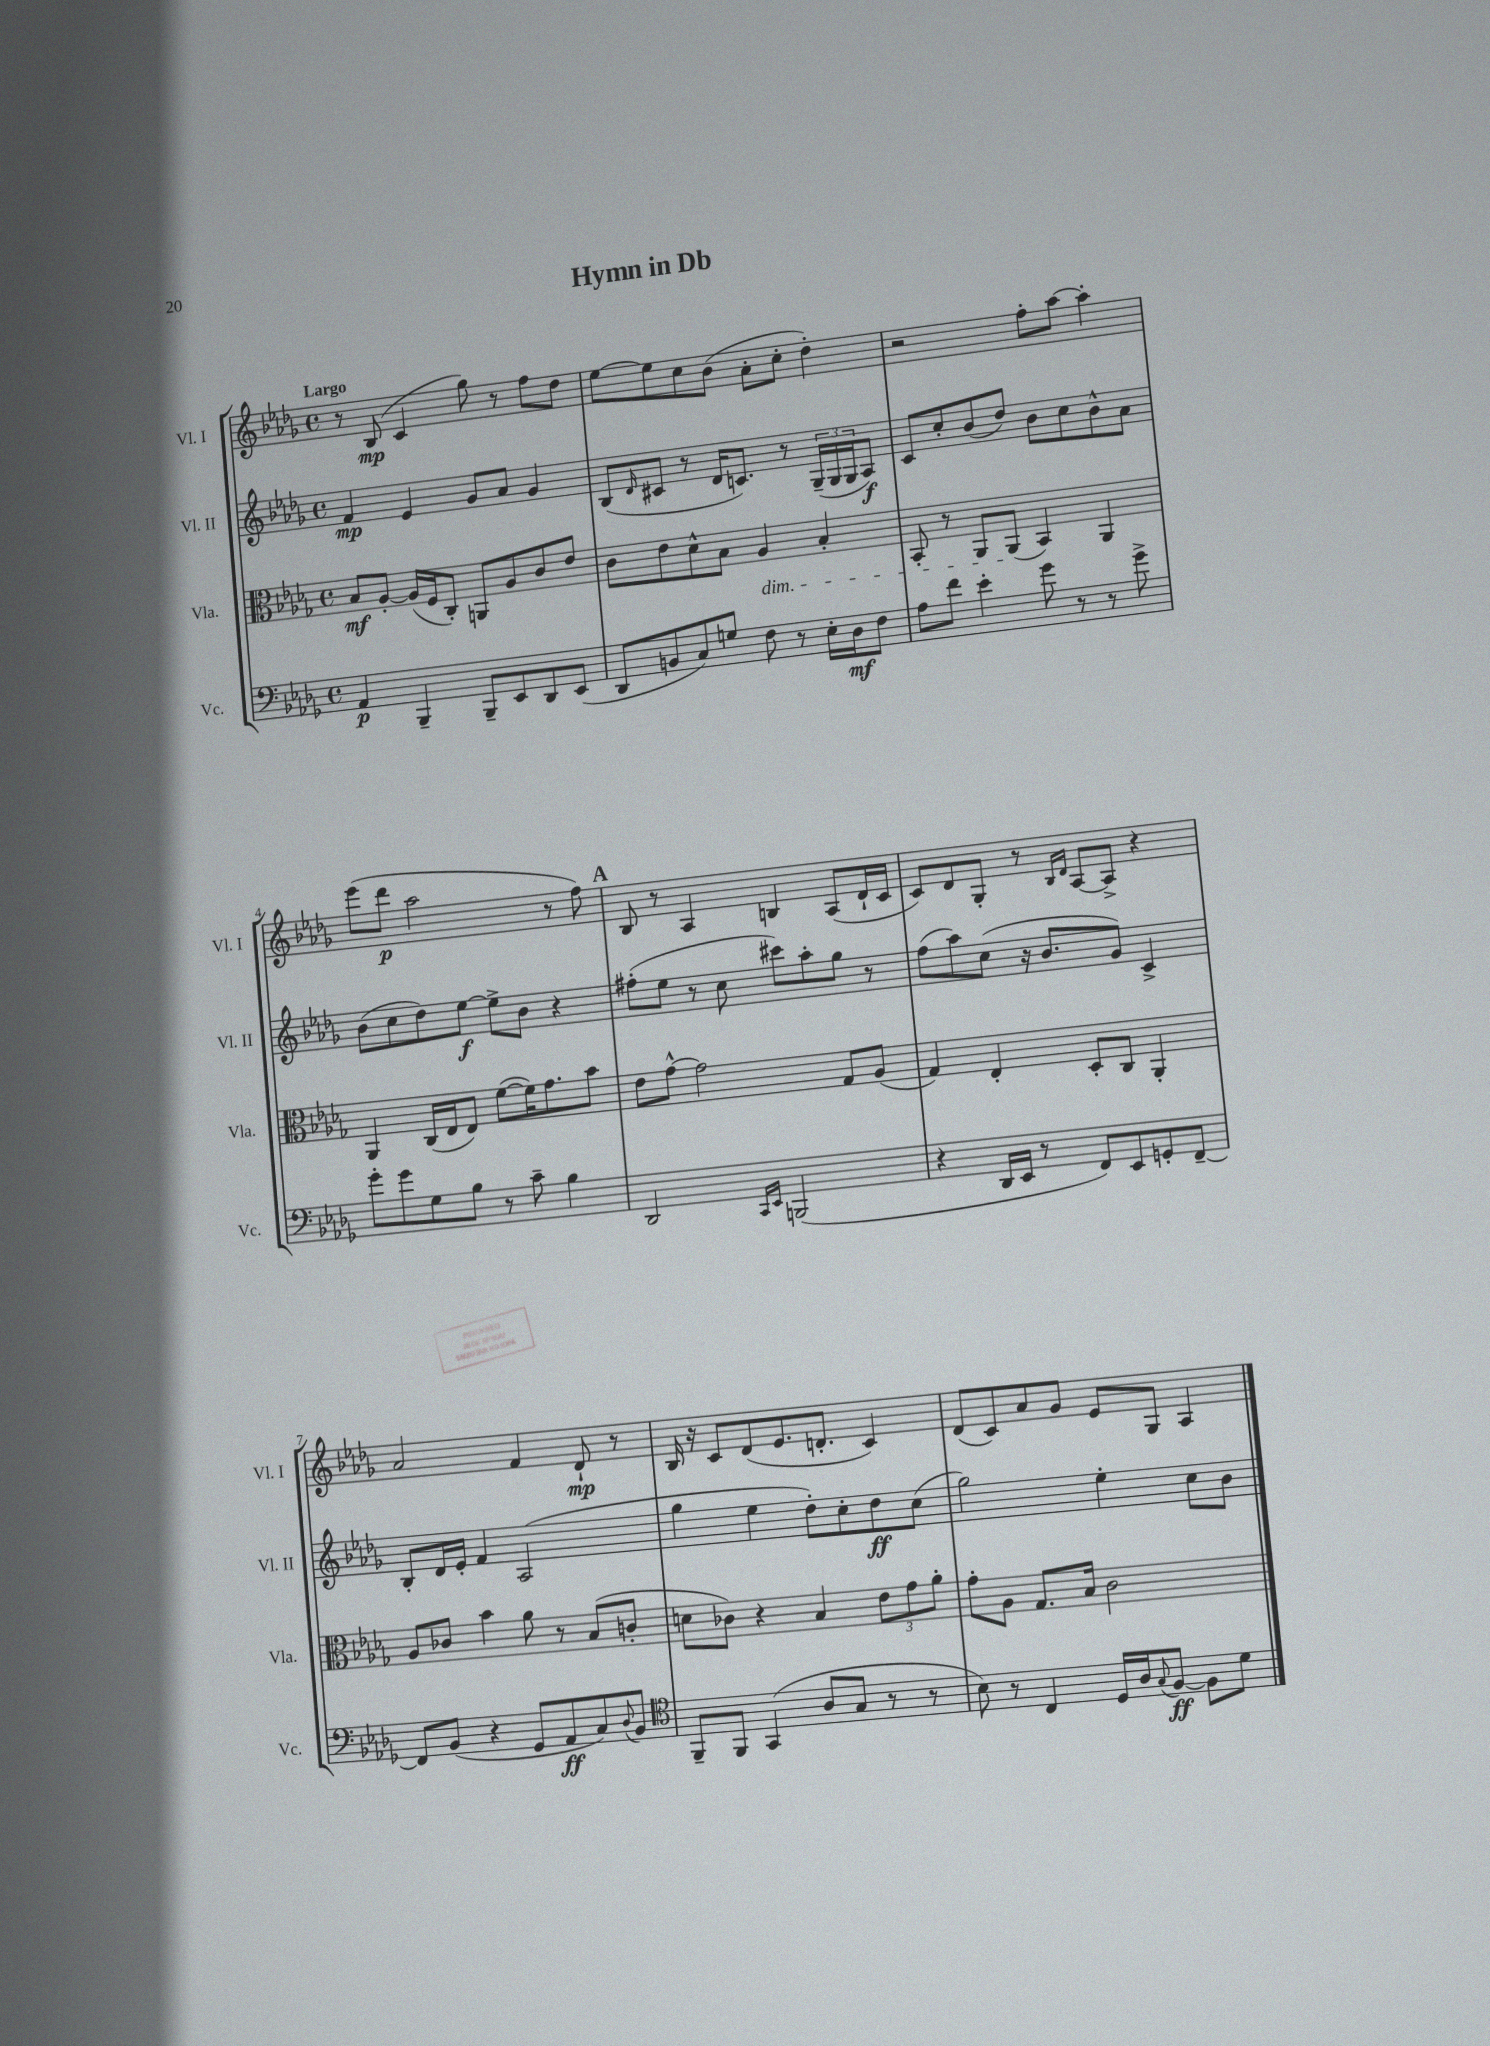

**kern	**kern	**kern	**kern
*staff4	*staff3	*staff2	*staff1
*clefF4	*clefC3	*clefG2	*clefG2
*k[b-e-a-d-g-]	*k[b-e-a-d-g-]	*k[b-e-a-d-g-]	*k[b-e-a-d-g-]
*M4/4	*M4/4	*M4/4	*M4/4
*met(c)	*met(c)	*met(c)	*met(c)
4AA-	8B-	4f	8r
.	[8A-'	.	(8B-
4BBB-~	(16A-]	4e-	4c
.	16F	.	.
.	8C')	.	.
8BBB-~	8AA	8g-	8gg-)
8EE-	8A-	8a-	8r
8DD-	8c	4g-	8ff
(8EE-	8e-	.	8dd-
=	=	=	=
8DD-	8c	(8B-	[8ee-
.	.	16qqd-	.
8BB	8e-	8c#	8ee-]
8C)	8d-^^	8r	8cc
8G	8B-	16d-	(8b-
.	.	8.c)	.
8F	4A-	.	8a-'
8r	.	8r	8cc'
16E-'	4B-'	(24G-~	4dd-')
.	.	24G-	.
16D-	.	.	.
.	.	24G-	.
8F	.	8A-)	.
=	=	=	=
8A-	8BB-'	8c	2r
8f	8r	8cc'	.
4e-'	8AA-	(8b-	.
.	(8AA-	8dd-)	.
8g-	4BB-)	8b-	8ff'
8r	.	8cc	[8aa-
8r	4AA-	8b-^^	4aa-']
8g-^	.	8a-	.
=	=	=	=
8g-'	4AA-	(8b-	(8eee-
8g-	.	8cc	8ddd-
8G-	(16C	8dd-)	2aa-
.	16E-	.	.
8B-	8E-)	[8ee-	.
8r	([8f	8ee-^]	.
8c~	16f])	8b-	.
.	8.g-	.	.
4B-	.	4r	8r
.	8b-	.	8ff)
=	=	=	=
2DD-	8e-	(8ff#'	8B-
.	[8g-^^	8ee-	8r
.	2g-]	8r	4A-
.	.	8cc	.
16qqCC	.	.	.
16qqEE-	.	.	.
(2BBB	.	8ccc#)	4B
.	.	8aa-'	.
.	8G-	8gg-	(8A-
.	(8A-	8r	16d-`
.	.	.	16c
=	=	=	=
4r	4G-)	(8ff	8c)
.	.	8aa-)	8d-
16DD-	4E-'	(8cc	8G-'
16EE-	.	.	.
8r	.	16r	8r
.	.	8.b-	.
.	.	.	16qqB-
.	.	.	16qqd-
8FF)	8D-'	.	[8A-
8EE-	8C	8g-)	8A-^]
8GG'	4AA-'	4c^	4r
[8FF~	.	.	.
=	=	=	=
8FF]	8A-	8B-'	2a-
(8BB-	8c-	16d-	.
.	.	16e-'	.
4r	4b-	4f	.
8GG-	8a-	(2A-	4f
8AA-	8r	.	.
8C)	(8B-	.	8d-`
8qqD-	.	.	.
8BB-	8c'	.	8r
=	=	=	=
*clefC4	*	*	*
8FF~	8d	4gg-	16B-
.	.	.	16r
8FF	8c-)	.	8c
(4GG-	4r	4ee-	(8d-
.	.	.	8.e-
8A-	4B-	8dd-')	.
.	.	.	8.d'
8G-	.	8cc'	.
8r	12e-	8dd-	4c)
.	12g-	.	.
8r	.	(8cc	.
.	12a-'	.	.
=	=	=	=
8B-)	8g-'	2gg-)	(8d-
8r	8A-	.	8c)
4C	8.G-	.	8a-
.	.	.	8g-
.	16B-	.	.
16D-	2c	4ee-'	8e-
16A-	.	.	.
8qqG-	.	.	.
[8F	.	.	8G-
8F]	.	8cc	4A-
8d-	.	8b-	.
==	==	==	==
*-	*-	*-	*-
